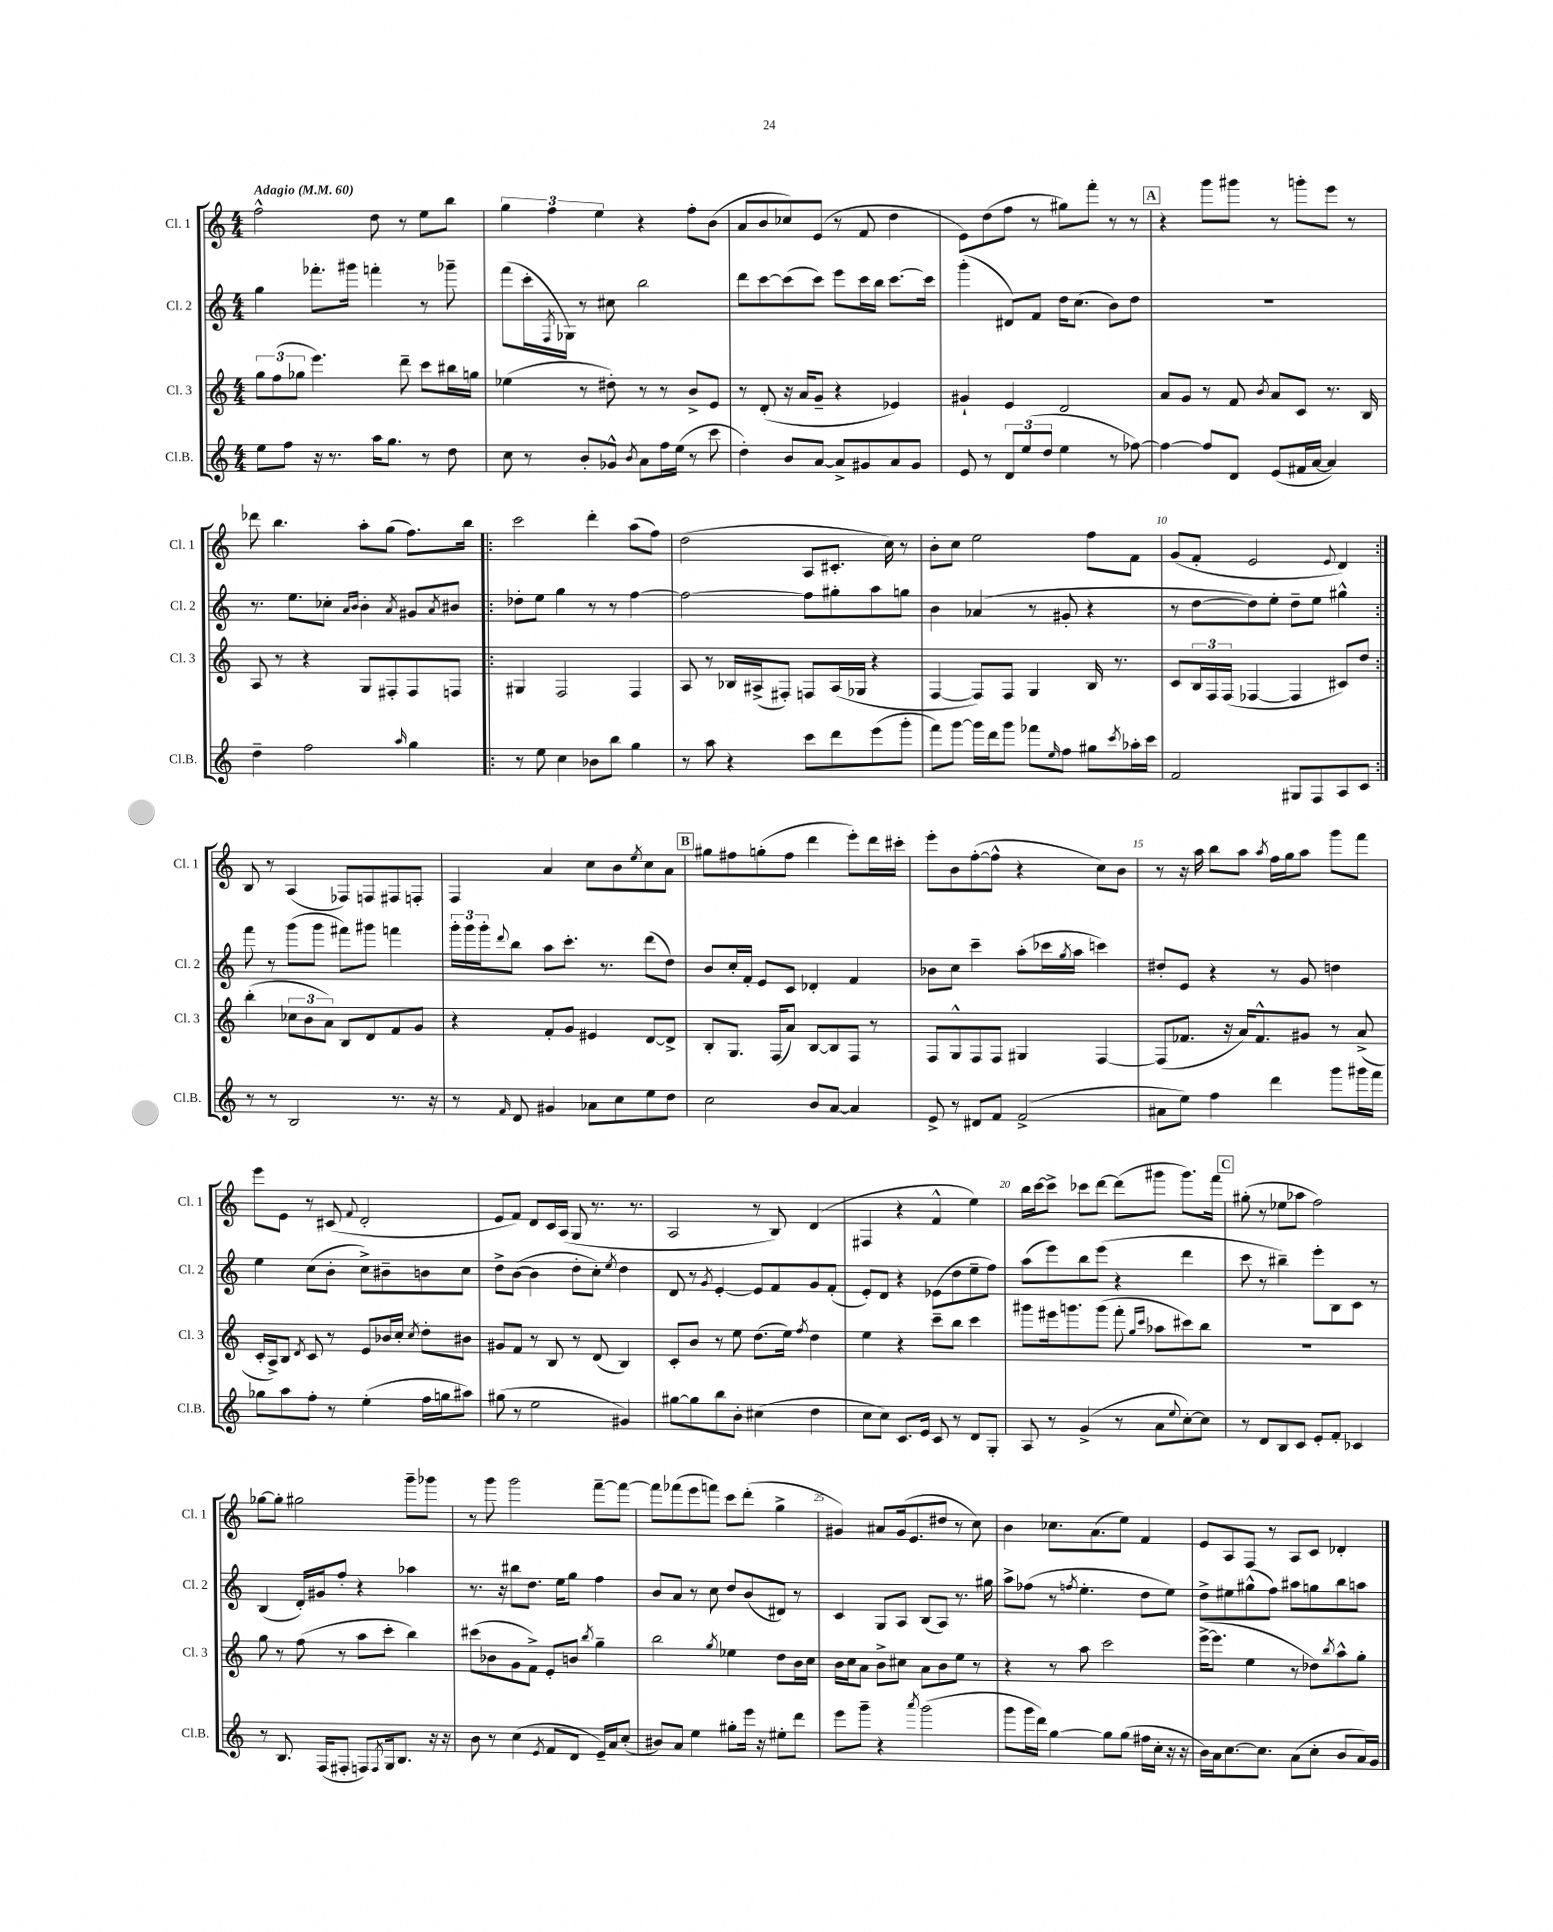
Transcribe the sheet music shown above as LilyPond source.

<<
\new StaffGroup <<
\new Staff = "s0" \with { instrumentName = "Cl. 1" shortInstrumentName = "Cl. 1" } {
    \clef treble \key c \major \numericTimeSignature \time 4/4 \tempo "Adagio" 4 = 60
    f''2-^ d''8 r8 e''8 b''8 |
    \tuplet 3/2 { g''4 f''4 e''4 } r4 f''8-. b'8( |
    a'8 b'8 ces''8) e'8( r8 f'8 d''4 |
    e'8) d''8( f''8 r8 gis''8) f'''8-. r8 r8 |
    \mark \markup { \box "A" } r4 g'''8 gis'''8 r8 g'''8-. e'''8 r8 |
    des'''8 b''4. a''8-. g''8( f''8.) b''16 |
    \repeat volta 2 { c'''2 d'''4-. a''8( f''8) |
    d''2( a8 cis'8.-. c''16) r8 |
    b'8-. c''8 e''2 f''8 f'8 |
    g'8( f'8-. e'2 \appoggiatura { e'8 } d'4) | }
    b8 r8 a4( fes8) f8 fis8 f8-. |
    f4 a'4 c''8 b'8 \acciaccatura { e''8 } c''8 a'8 |
    \mark \markup { \box "B" } gis''8 fis''8 g''8-.( fis''8 d'''4 e'''8-.) d'''16 cis'''16-. |
    e'''8-. b'8 f''8~-.( f''8-^ r4 c''8) b'8 |
    r8 r16 a''16 b''8 a''8 \acciaccatura { a''8 } f''16 g''16 a''8 g'''8 f'''8 |
    e'''8 e'8 r8 cis'8( \appoggiatura { f'8 } d'2-. |
    e'8 f'8) d'8 c'16 a16( g8 r8. r8. |
    a2 r8 b8) d'4( |
    fis4 r4 f'4-^ e''4) |
    b''16 c'''16~ c'''8-> ces'''8 d'''8~ d'''8( gis'''8 gis'''8.) f'''16 |
    \mark \markup { \box "C" } gis''8-.( r8 ees''8 aes''8 f''2) |
    ges''8~ ges''8-. gis''2 g'''8-- ges'''8 |
    r8 g'''8 g'''2 f'''8~-- f'''8~ |
    f'''8 fes'''8( e'''8 f'''8) c'''8 d'''8-.( g''4-> |
    gis'4) ais'8 gis'16( e'8. dis''8 r8 c''8) |
    b'4 ces''8. a'8.( e''8) f'4 |
    e'8 a8 f8 r8 a8 c'8 des'4-. \bar "|." |
}
\new Staff = "s1" \with { instrumentName = "Cl. 2" shortInstrumentName = "Cl. 2" } {
    \clef treble \key c \major \numericTimeSignature \time 4/4
    g''4 fes'''8.-. gis'''16 f'''4-. r8 ges'''8-- |
    f'''8( c'''16-. \acciaccatura { f8 } ges16) r8 cis''8 b''2 |
    d'''8 c'''8~ c'''8( c'''8) e'''8 c'''16 b''16 c'''8.~ c'''16 |
    g'''4-.( dis'8) f'8 d''16 c''8.( b'8) d''8 |
    \mark \markup { \box "A" } R1 |
    r8. e''8. ces''8-. \grace { a'16 b'16 } b'4-. \acciaccatura { a'8 } gis'8 \acciaccatura { a'8 } bis'8 |
    \repeat volta 2 { des''8-. e''8 g''4 r8 r8 f''4~ |
    f''2~ f''8 gis''8-. a''8 g''8 |
    b'4 aes'4( r8 gis'8-. r4 |
    r8 d''8~ d''8) e''8-. d''8-- e''8 gis''4-^ | }
    f'''8 r8 g'''8( g'''8 fis'''8) gis'''8 f'''4 |
    \tuplet 3/2 { g'''16-. g'''16 g'''16-. } \appoggiatura { d'''8 } b''8 a''8 c'''8.-. r8. d'''8( d''8) |
    \mark \markup { \box "B" } b'8 c''16-. f'16-. e'8 c'8 des'4-. f'4 |
    bes'8 c''8 c'''4-- a''8-.( ces'''16 \acciaccatura { g''8 } a''16 c'''4) |
    dis''8-. e'8 r4 r8 g'8 d''4 |
    e''4 c''8( b'8-. c''8->) bis'8-- b'8 c''8 |
    d''8-> b'8~( b'4 d''8-. c''8-.) \acciaccatura { e''8 } d''4 |
    d'8 r8 \acciaccatura { g'8 } e'4~-. e'8 f'8 g'8 f'8-.( |
    e'8-.) d'8 r4 ees'8( d''8 e''8-- f''8) |
    a''8( e'''8) b''8 e'''8( r4 d'''4 |
    \mark \markup { \box "C" } c'''8 r8 bis''4--) e'''8-. b8 c'8 r8 |
    b4( d'16-.) gis'16 f''8-. r4 aes''4 |
    r8. r16 bis''8 d''8. e''16 g''8 f''4 |
    b'8 a'8 r8 c''8 d''8 b'8( dis'8) r8 |
    c'4 g8 a8 b8( a8) r8. gis''16 |
    a''8-> fes''8( r8 \acciaccatura { f''8 } e''4.-. d''8 e''8) |
    d''8-> eis''8 gis''8-^( f''8) ais''8 g''8 b''8 a''8 \bar "|." |
}
\new Staff = "s2" \with { instrumentName = "Cl. 3" shortInstrumentName = "Cl. 3" } {
    \clef treble \key c \major \numericTimeSignature \time 4/4
    \tuplet 3/2 { g''8 f''8( ges''8 } e'''4.) d'''8-- c'''8 bis''16 g''16 |
    ees''4( r8 dis''8-.) r8 r8 b'8-> e'8 |
    r8 d'8-.( r16 a'16 g'8-- r4 ees'4) |
    gis'4-! e'4 d'2 |
    \mark \markup { \box "A" } a'8 g'8 r8 f'8 \acciaccatura { b'8 } a'8 c'8 r8. b16 |
    a8 r8 r4 g8 fis8-. fis8 f8 |
    \repeat volta 2 { gis4 f2 f4 |
    a8 r8 bes16 ais16->( fis8-.) f8 ais16( ges16 r4 |
    f4~ f8) f8 g4 b16 r8. |
    c'8 \tuplet 3/2 { b16 f16 f16( } fes4~ fes4 cis'8) d''8 | }
    b''4-.( \tuplet 3/2 { ces''8 b'8 a'8) } b8 d'8 f'8 g'8 |
    r4 f'8-. g'8 eis'4 d'8~ d'8-> |
    \mark \markup { \box "B" } b8-. g8. f16( a'8) b8~ b8 f8 r8 |
    f8 g8-^ f8 f8 gis4 f4~ |
    f8( fes'8. r16 a'16) fes'8.-^ gis'8 r8 a'8->( |
    c'16-. a16->) b8 \acciaccatura { d'8 } c'8 r8 e'8 bes'16 c''16-. \acciaccatura { c''8 } d''8-. bis'8 |
    gis'8 f'8 r8 b8 r8 d'8( b4) |
    c'8-. b'8 r8 e''8 d''8.( e''16) \acciaccatura { f''8 } d''4 |
    e''4 r4 c'''8-- b''8 c'''4 |
    gis'''8 eis'''16 g'''8. g'''8( f'''8-. \grace { g''16 c'''16 } aes''8 cis'''8) b''8 |
    \mark \markup { \box "C" } R1 |
    g''8 r8 f''8( r8 a''8 c'''8-. b''4) |
    cis'''8( bes'8 g'8 f'8->) e'8-. b'8 \acciaccatura { b''8 } g''4-- |
    b''2 \acciaccatura { g''8 } ees''4 d''8 b'16 c''16 |
    b'16 c''16 a'8 b'8-> cis''8 a'8 b'8 e''8 r8 |
    r4 r8 a''8 c'''2 |
    e'''16~->( e'''8. e''4 r8 des''8) \acciaccatura { b''8 } a''8-^ g''8-. \bar "|." |
}
\new Staff = "s3" \with { instrumentName = "Cl.B." shortInstrumentName = "Cl.B." } {
    \clef treble \key c \major \numericTimeSignature \time 4/4
    e''8 f''8 r16 r8. a''16 g''8. r8 d''8 |
    c''8 r8 b'8-. ges'8-^ \acciaccatura { b'8 } a'8 f''16 e''16( r8 c'''8 |
    d''4-.) b'8 a'8~ a'8-> gis'8 a'8 gis'8 |
    e'8 r8 \tuplet 3/2 { d'8 e''8( d''8 } e''4 r8 fes''8~) |
    \mark \markup { \box "A" } fes''4~ fes''8 d'8 e'8( fis'16 a'16~ a'4) |
    d''4-- f''2 \grace { a''16 } g''4 |
    \repeat volta 2 { r8 e''8 c''4 bes'8 b''8 g''4 |
    r8 a''8 r4 c'''8 d'''8 e'''8( g'''8-. |
    f'''8) g'''8~ g'''16 d'''16 g'''8 fes'''8 \grace { e''16 } f''8 gis''8 \acciaccatura { c'''8 } aes''16-. c'''16 |
    f'2 gis8 f8 a8 c'8 | }
    r8 r8 b2 r8. r16 |
    r8 \grace { f'16 } d'8 gis'4 aes'8 c''8 e''8 d''8 |
    \mark \markup { \box "B" } c''2 b'8 a'8~ a'4 |
    e'8-> r8 dis'8 f'8 f'2->( |
    ais'8 e''8) f''4 d'''4 g'''8 gis'''16 f'''16 |
    ges''8 a''8 f''8-. r8 e''4-.( f''16 g''16 ais''8) |
    gis''8( r8 e''2 gis'4) |
    gis''8~ gis''8 b''8 b'8-. cis''4( d''4 |
    c''8 c''8) c'8. e'16 c'8 r8 d'8 g8-. |
    a8 r8 g'4->( r8 a'8 \appoggiatura { e''8 } c''8~-.) c''8 |
    \mark \markup { \box "C" } r8 d'8 b8 c'8 e'8-. f'8-. ces'4 |
    r8 b8. f16( fis8-. f8) \acciaccatura { f8 } g16 b8. r16 r16 |
    b'8 r8 c''4( \acciaccatura { e'8 } f'8 d'8 e'16--) a'16 c''8-.( |
    bis'8) a'8 e''4 gis''8-. e'''16 r16 eis''8-. d'''8 |
    e'''8 g'''8-- r4 \acciaccatura { a'''8 } g'''2( |
    g'''8 g'''16 d'''16) g''4~ g''8 g''8( fis''16 c''16-. r16 r16 |
    b'16) a'16 c''8.~ c''8. a'8( c''8-. b'8 a'16) g'16 \bar "|." |
}
>>
>>
\layout { \context { \Score \override BarNumber.break-visibility = ##(#f #t #t) barNumberVisibility = #(every-nth-bar-number-visible 5) } }
